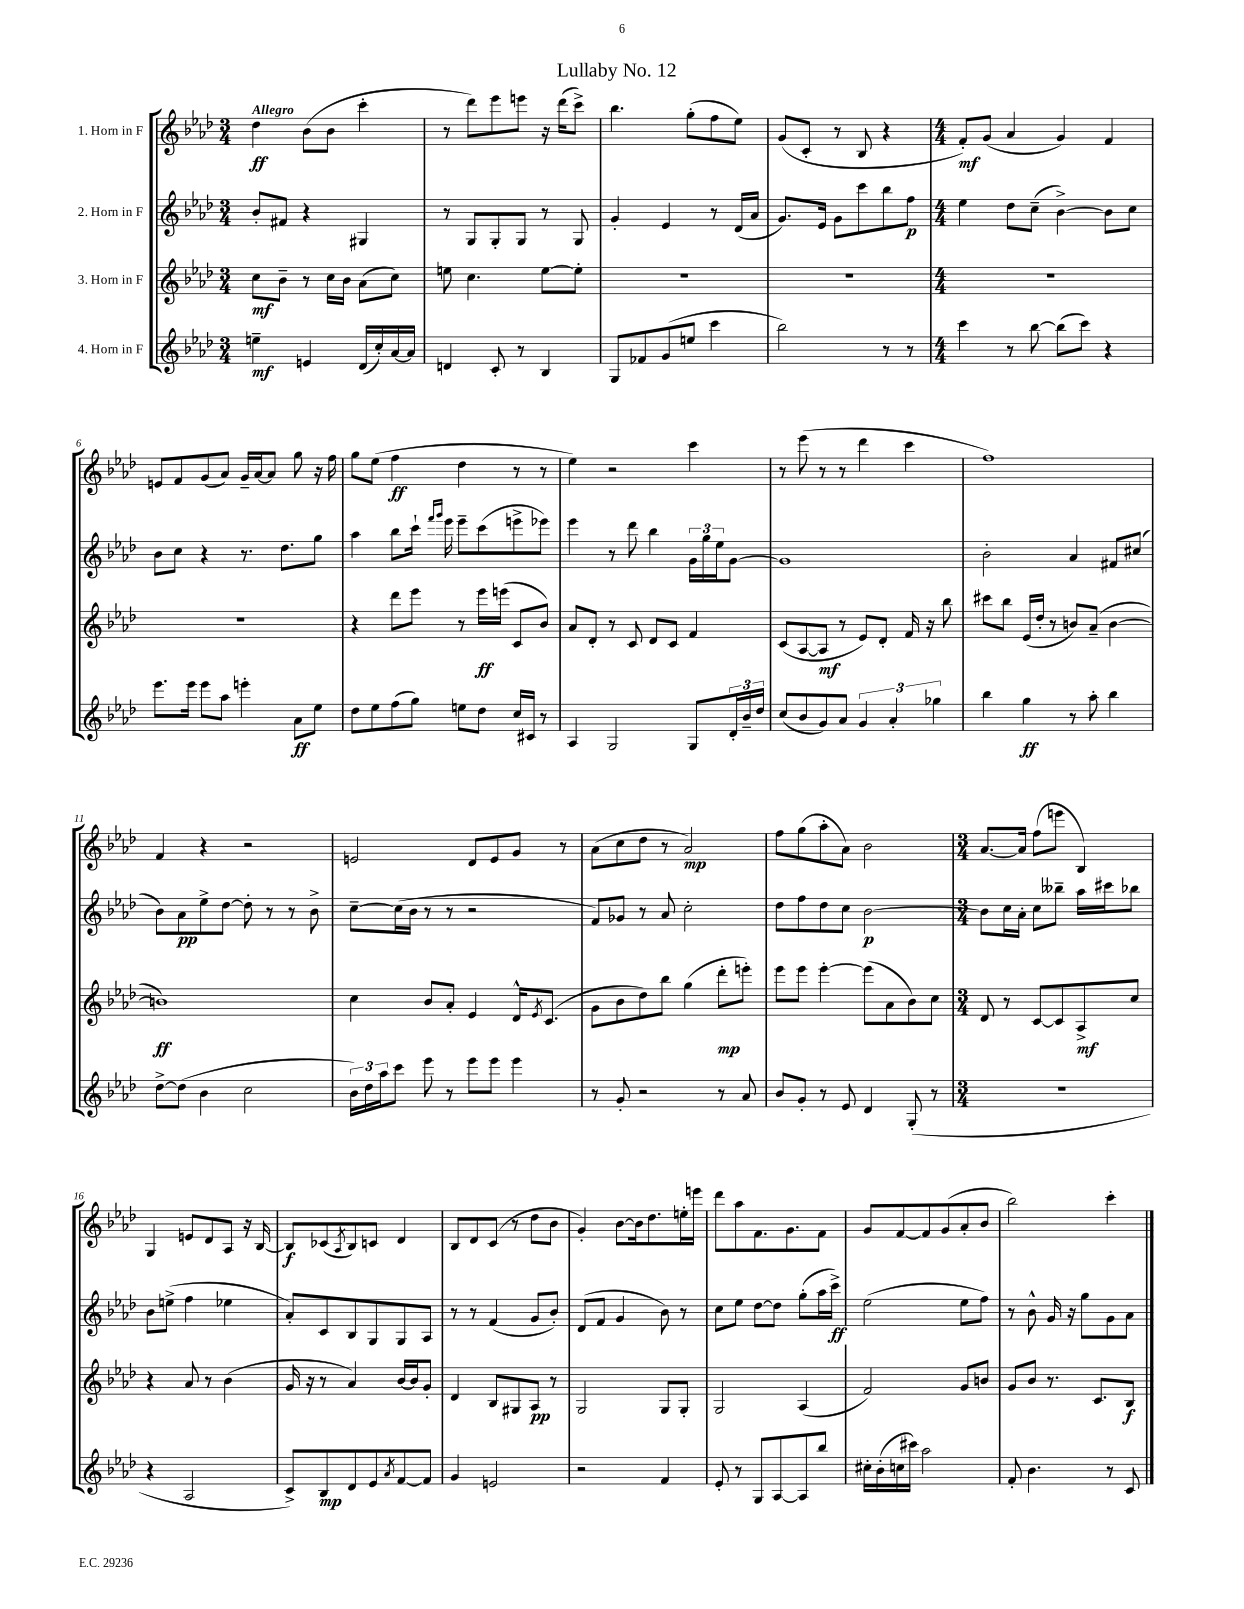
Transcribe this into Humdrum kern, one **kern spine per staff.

**kern	**dynam	**kern	**dynam	**kern	**dynam	**kern	**dynam
*part4	*part4	*part3	*part3	*part2	*part2	*part1	*part1
*staff4	*staff4	*staff3	*staff3	*staff2	*staff2	*staff1	*staff1
*I"4. Horn in F	*	*I"3. Horn in F	*	*I"2. Horn in F	*	*I"1. Horn in F	*
*clefG2	*	*clefG2	*	*clefG2	*	*clefG2	*
*k[b-e-a-d-]	*	*k[b-e-a-d-]	*	*k[b-e-a-d-]	*	*k[b-e-a-d-]	*
*M3/4	*	*M3/4	*	*M3/4	*	*M3/4	*
=1	=1	=1	=1	=1	=1	=1	=1
!	!	!	!	!	!	!LO:TX:a:B:t=Allegro	!
4een~\	mf	8cc\L	mf	8b-'/L	.	4dd-\	ff
.	.	8b-~\J	.	8f#X/J	.	.	.
4en/	.	8r	.	4r	.	(8b-\L	.
.	.	16cc\LL	.	.	.	8b-\J	.
.	.	16b-\JJ	.	.	.	.	.
(16d-/LL	.	(8a-\L	.	4G#X/	.	4ccc'\	.
16cc'/)	.	.	.	.	.	.	.
[16a-/	.	8cc\J)	.	.	.	.	.
16a-/JJ]	.	.	.	.	.	.	.
=2	=2	=2	=2	=2	=2	=2	=2
4dn/	.	8een\	.	8r	.	8r	.
.	.	4.cc\	.	8G/L	.	8ddd-\L)	.
8c'/	.	.	.	8G'/	.	8eee-\	.
8r	.	.	.	8G/J	.	8eeen\J	.
4B-/	.	[8ee\L	.	8r	.	16r	.
.	.	.	.	.	.	(16ddd-\KL	.
.	.	8ee'\J]	.	8G/	.	8ccc^\J)	.
=3	=3	=3	=3	=3	=3	=3	=3
8G/L	.	2.r	.	4g'/	.	4.bb-\	.
8f-X/	.	.	.	.	.	.	.
(8g/	.	.	.	4e-/	.	.	.
8een/J	.	.	.	.	.	(8gg'\L	.
4ccc\	.	.	.	8r	.	8ff\	.
.	.	.	.	(16d-/LL	.	8ee-\J)	.
.	.	.	.	16a-/JJ	.	.	.
=4	=4	=4	=4	=4	=4	=4	=4
2bb-\)	.	2.r	.	8.g/L)	.	(8g/L	.
.	.	.	.	.	.	8c'/J	.
.	.	.	.	16e-/Jk	.	.	.
.	.	.	.	8g\L	.	8r	.
.	.	.	.	8ccc\	.	8B-/	.
8r	.	.	.	8bb-\	.	4r	.
8r	.	.	.	8ff\J	p	.	.
=5	=5	=5	=5	=5	=5	=5	=5
*M4/4	*	*M4/4	*	*M4/4	*	*M4/4	*
4ccc\	.	1r	.	4ee-\	.	8f'/L)	mf
.	.	.	.	.	.	(8g/J	.
8r	.	.	.	8dd-\L	.	4a-/	.
[8bb-\	.	.	.	(8cc~\J	.	.	.
(8bb-\L]	.	.	.	[4b-^\)	.	4g/)	.
8ccc\J)	.	.	.	.	.	.	.
4r	.	.	.	8b-\L]	.	4f/	.
.	.	.	.	8cc\J	.	.	.
!!LO:LB:g=z
=6	=6	=6	=6	=6	=6	=6	=6
8.eee-\L	.	1r	.	8b-\L	.	8en/L	.
.	.	.	.	8cc\J	.	8f/	.
16eee-\Jk	.	.	.	.	.	.	.
8eee-\L	.	.	.	4r	.	(8g/	.
8aa-\J	.	.	.	.	.	8a-/J)	.
4eeen'\	.	.	.	8.r	.	16g~/LL	.
.	.	.	.	.	.	[16a-/J	.
.	.	.	.	.	.	8a-/J]	.
.	.	.	.	8.dd-\L	.	.	.
8a-\L	ff	.	.	.	.	8gg\	.
8ee-\J	.	.	.	8gg\J	.	16r	.
.	.	.	.	.	.	16ff\	.
=7	=7	=7	=7	=7	=7	=7	=7
8dd-\L	.	4r	.	4aa-\	.	8gg\L	.
8ee-\	.	.	.	.	.	(8ee-\J	.
(8ff\	.	8ddd-\L	.	8bb-\L	.	4ff\	ff
8gg\J)	.	8eee-\J	.	16ccc`\Jk	.	.	.
.	.	.	.	16qqfff/LL	.	.	.
.	.	.	.	16qqggg/JJ	.	.	.
.	.	.	.	16eee-\	.	.	.
8een\L	.	8r	.	8eee-~\L	.	4dd-\	.
8dd-\J	.	16eee-\LL	ff	(8ccc\	.	.	.
.	.	(16eeen\JJ	.	.	.	.	.
16cc/LL	.	8c/L	.	8eeen^\	.	8r	.
16c#X/JJ	.	.	.	.	.	.	.
8r	.	8b-/J)	.	8eee-X\J)	.	8r	.
=8	=8	=8	=8	=8	=8	=8	=8
4A-/	.	8a-/L	.	4eee-\	.	4ee-\)	.
.	.	8d-'/J	.	.	.	.	.
2G/	.	8r	.	8r	.	2r	.
.	.	8c/	.	8ddd-\	.	.	.
.	.	8d-/L	.	4bb-\	.	.	.
.	.	8c/J	.	.	.	.	.
8G/L	.	4f/	.	24g\LL	.	4ccc\	.
.	.	.	.	24gg\	.	.	.
.	.	.	.	24ee-\J	.	.	.
24d-'/L	.	.	.	[8g\J	.	.	.
24b-~/	.	.	.	.	.	.	.
24dd-/JJ	.	.	.	.	.	.	.
=9	=9	=9	=9	=9	=9	=9	=9
(8cc/L	.	(8c/L	.	1g]	.	8r	.
8b-/	.	[8A-/	.	.	.	(8eee-\	.
8g/)	.	8A-/J]	mf	.	.	8r	.
8a-/J	.	8r	.	.	.	8r	.
6g/	.	8e-/L)	.	.	.	4ddd-\	.
.	.	8d-'/J	.	.	.	.	.
6a-'/	.	.	.	.	.	.	.
.	.	16f/	.	.	.	4ccc\	.
.	.	16r	.	.	.	.	.
6gg-X\	.	.	.	.	.	.	.
.	.	8bb-\	.	.	.	.	.
=10	=10	=10	=10	=10	=10	=10	=10
4bb-\	.	8ccc#X\L	.	2b-'\	.	1ff)	.
.	.	8bb-\J	.	.	.	.	.
4gg\	ff	(16e-/LL	.	.	.	.	.
.	.	16dd-'/JJ	.	.	.	.	.
.	.	8r	.	.	.	.	.
8r	.	8bn/L)	.	4a-/	.	.	.
8aa-'\	.	(8a-~/J	.	.	.	.	.
4bb-\	.	[4b\	.	8f#X/L	.	.	.
.	.	.	.	(8cc#X/J	.	.	.
!!LO:LB:g=z
=11	=11	=11	=11	=11	=11	=11	=11
[8dd-^\L	.	1bn])	ff	8b-\L)	.	4f/	.
(8dd-\J]	.	.	.	8a-\	pp	.	.
4b-\	.	.	.	8ee-^\	.	4r	.
.	.	.	.	[8dd-\J	.	.	.
2cc\	.	.	.	8dd-'\]	.	2r	.
.	.	.	.	8r	.	.	.
.	.	.	.	8r	.	.	.
.	.	.	.	8b-^\	.	.	.
=12	=12	=12	=12	=12	=12	=12	=12
24b-\LL)	.	4cc\	.	[8cc~\L	.	2en/	.
24dd-\	.	.	.	.	.	.	.
24aa-\J	.	.	.	.	.	.	.
8ccc\J	.	.	.	(16cc\L]	.	.	.
.	.	.	.	16b-\JJ	.	.	.
8eee-\	.	8b-/L	.	8r	.	.	.
8r	.	8a-'/J	.	8r	.	.	.
8eee-\L	.	4e-/	.	2r	.	8d-/L	.
8eee-\J	.	.	.	.	.	8e/	.
4eee-\	.	16d-^^/KL	.	.	.	8g/J	.
.	.	8qe-/	.	.	.	.	.
.	.	(8.c/J	.	.	.	.	.
.	.	.	.	.	.	8r	.
=13	=13	=13	=13	=13	=13	=13	=13
8r	.	8g\L	.	8f/L)	.	(8a-\L	.
8g'/	.	8b-\	.	8g-X/J	.	8cc\	.
2r	.	8dd-\)	.	8r	.	8dd-\J	.
.	.	8bb-\J	.	8a-/	.	8r	.
.	.	(4gg\	.	2cc'\	.	2a-/)	mp
8r	.	8ddd-'\L	mp	.	.	.	.
8a-/	.	8eeen'\J)	.	.	.	.	.
=14	=14	=14	=14	=14	=14	=14	=14
8b-/L	.	8eee-\L	.	8dd-\L	.	8ff\L	.
8g'/J	.	8eee-\J	.	8ff\	.	(8gg\	.
8r	.	[4eee-'\	.	8dd-\	.	8aa-'\	.
8e-/	.	.	.	8cc\J	.	8a-\J)	.
4d-/	.	(8eee-\L]	.	[2b-\	p	2b-\	.
.	.	8a-\	.	.	.	.	.
(8G'/	.	8b-\)	.	.	.	.	.
8r	.	8cc\J	.	.	.	.	.
=15	=15	=15	=15	=15	=15	=15	=15
*M3/4	*	*M3/4	*	*M3/4	*	*M3/4	*
2.r	.	8d-/	.	8b-\L]	.	[8.a-/L	.
.	.	8r	.	16cc\L	.	.	.
.	.	.	.	16a-'\JJ	.	16a-/Jk]	.
.	.	[8c/L	.	8cc\L	.	(8ff\L	.
.	.	8c/]	.	8bb--X~\J	.	8eeen\J	.
.	.	8A-^/	mf	16aa-\LL	.	4B-/)	.
.	.	.	.	16ccc#X\J	.	.	.
.	.	8cc/J	.	8bb-X\J	.	.	.
!!LO:LB:g=z
=16	=16	=16	=16	=16	=16	=16	=16
4r	.	4r	.	8b-\L	.	4G/	.
.	.	.	.	(8een^\J	.	.	.
2A-/	.	8a-/	.	4ff\	.	8en/L	.
.	.	8r	.	.	.	8d-/	.
.	.	(4b-\	.	4ee-X\	.	8A-/J	.
.	.	.	.	.	.	16r	.
.	.	.	.	.	.	[16B-/	.
=17	=17	=17	=17	=17	=17	=17	=17
8c^/L)	.	16g/	.	8a-'/L)	.	8B-/L]	f
.	.	16r	.	.	.	.	.
8B-/	mp	8r	.	8c/	.	(8c-X/	.
.	.	.	.	.	.	8qA-/	.
8d-/	.	4a-/)	.	8B-/	.	8B-/)	.
8e-/	.	.	.	8G/	.	8cn/J	.
8qa-/	.	.	.	.	.	.	.
[8f/	.	[16b-/LL	.	8G/	.	4d-/	.
.	.	16b-/J]	.	.	.	.	.
8f/J]	.	8g'/J	.	8A-/J	.	.	.
=18	=18	=18	=18	=18	=18	=18	=18
4g/	.	4d-/	.	8r	.	8B-/L	.
.	.	.	.	8r	.	8d-/	.
2en/	.	8B-/L	.	(4f/	.	(8c/J	.
.	.	8G#X/	.	.	.	8r	.
.	.	8A-/J	pp	8g/L	.	8dd-\L	.
.	.	8r	.	8b-'/J)	.	8b-\J	.
=19	=19	=19	=19	=19	=19	=19	=19
2r	.	2G/	.	(8d-/L	.	4g'/)	.
.	.	.	.	8f/J	.	.	.
.	.	.	.	4g/	.	[8b-\L	.
.	.	.	.	.	.	16b-\k]	.
.	.	.	.	.	.	8.dd-\	.
4f/	.	8G/L	.	8b-\)	.	.	.
.	.	8G'/J	.	8r	.	16een'\L	.
.	.	.	.	.	.	16eeen\JJ	.
=20	=20	=20	=20	=20	=20	=20	=20
8e-'/	.	2G/	.	8cc\L	.	8ddd-\L	.
8r	.	.	.	8ee-\J	.	8aa-\	.
8G/L	.	.	.	[8dd-\L	.	8.f\	.
[8A-/	.	.	.	8dd-\J]	.	.	.
.	.	.	.	.	.	8.g\	.
8A-/]	.	(4A-/	.	(8gg'\L	.	.	.
8bb-/J	.	.	.	16aa-\L	.	8f\J	.
.	.	.	.	16ccc^\JJ)	ff	.	.
=21	=21	=21	=21	=21	=21	=21	=21
16cc#X'\LL	.	2f/)	.	(2ee-\	.	8g/L	.
(16b-'\	.	.	.	.	.	.	.
16ccn\	.	.	.	.	.	[8f/	.
16ccc#X\JJ)	.	.	.	.	.	.	.
2aa-\	.	.	.	.	.	8f/]	.
.	.	.	.	.	.	(8g/	.
.	.	8g/L	.	8ee-\L	.	8a-'/	.
.	.	8bn/J	.	8ff\J)	.	8b-/J	.
=22	=22	=22	=22	=22	=22	=22	=22
8f'/	.	8g/L	.	8r	.	2bb-\)	.
4.b-\	.	8b-/J	.	8b-^^\	.	.	.
.	.	8.r	.	16g/	.	.	.
.	.	.	.	16r	.	.	.
.	.	.	.	8gg\L	.	.	.
.	.	8.c/L	.	.	.	.	.
8r	.	.	.	8g\	.	4ccc'\	.
8c/	.	8B-/J	f	8a-\J	.	.	.
==	==	==	==	==	==	==	==
*-	*-	*-	*-	*-	*-	*-	*-
